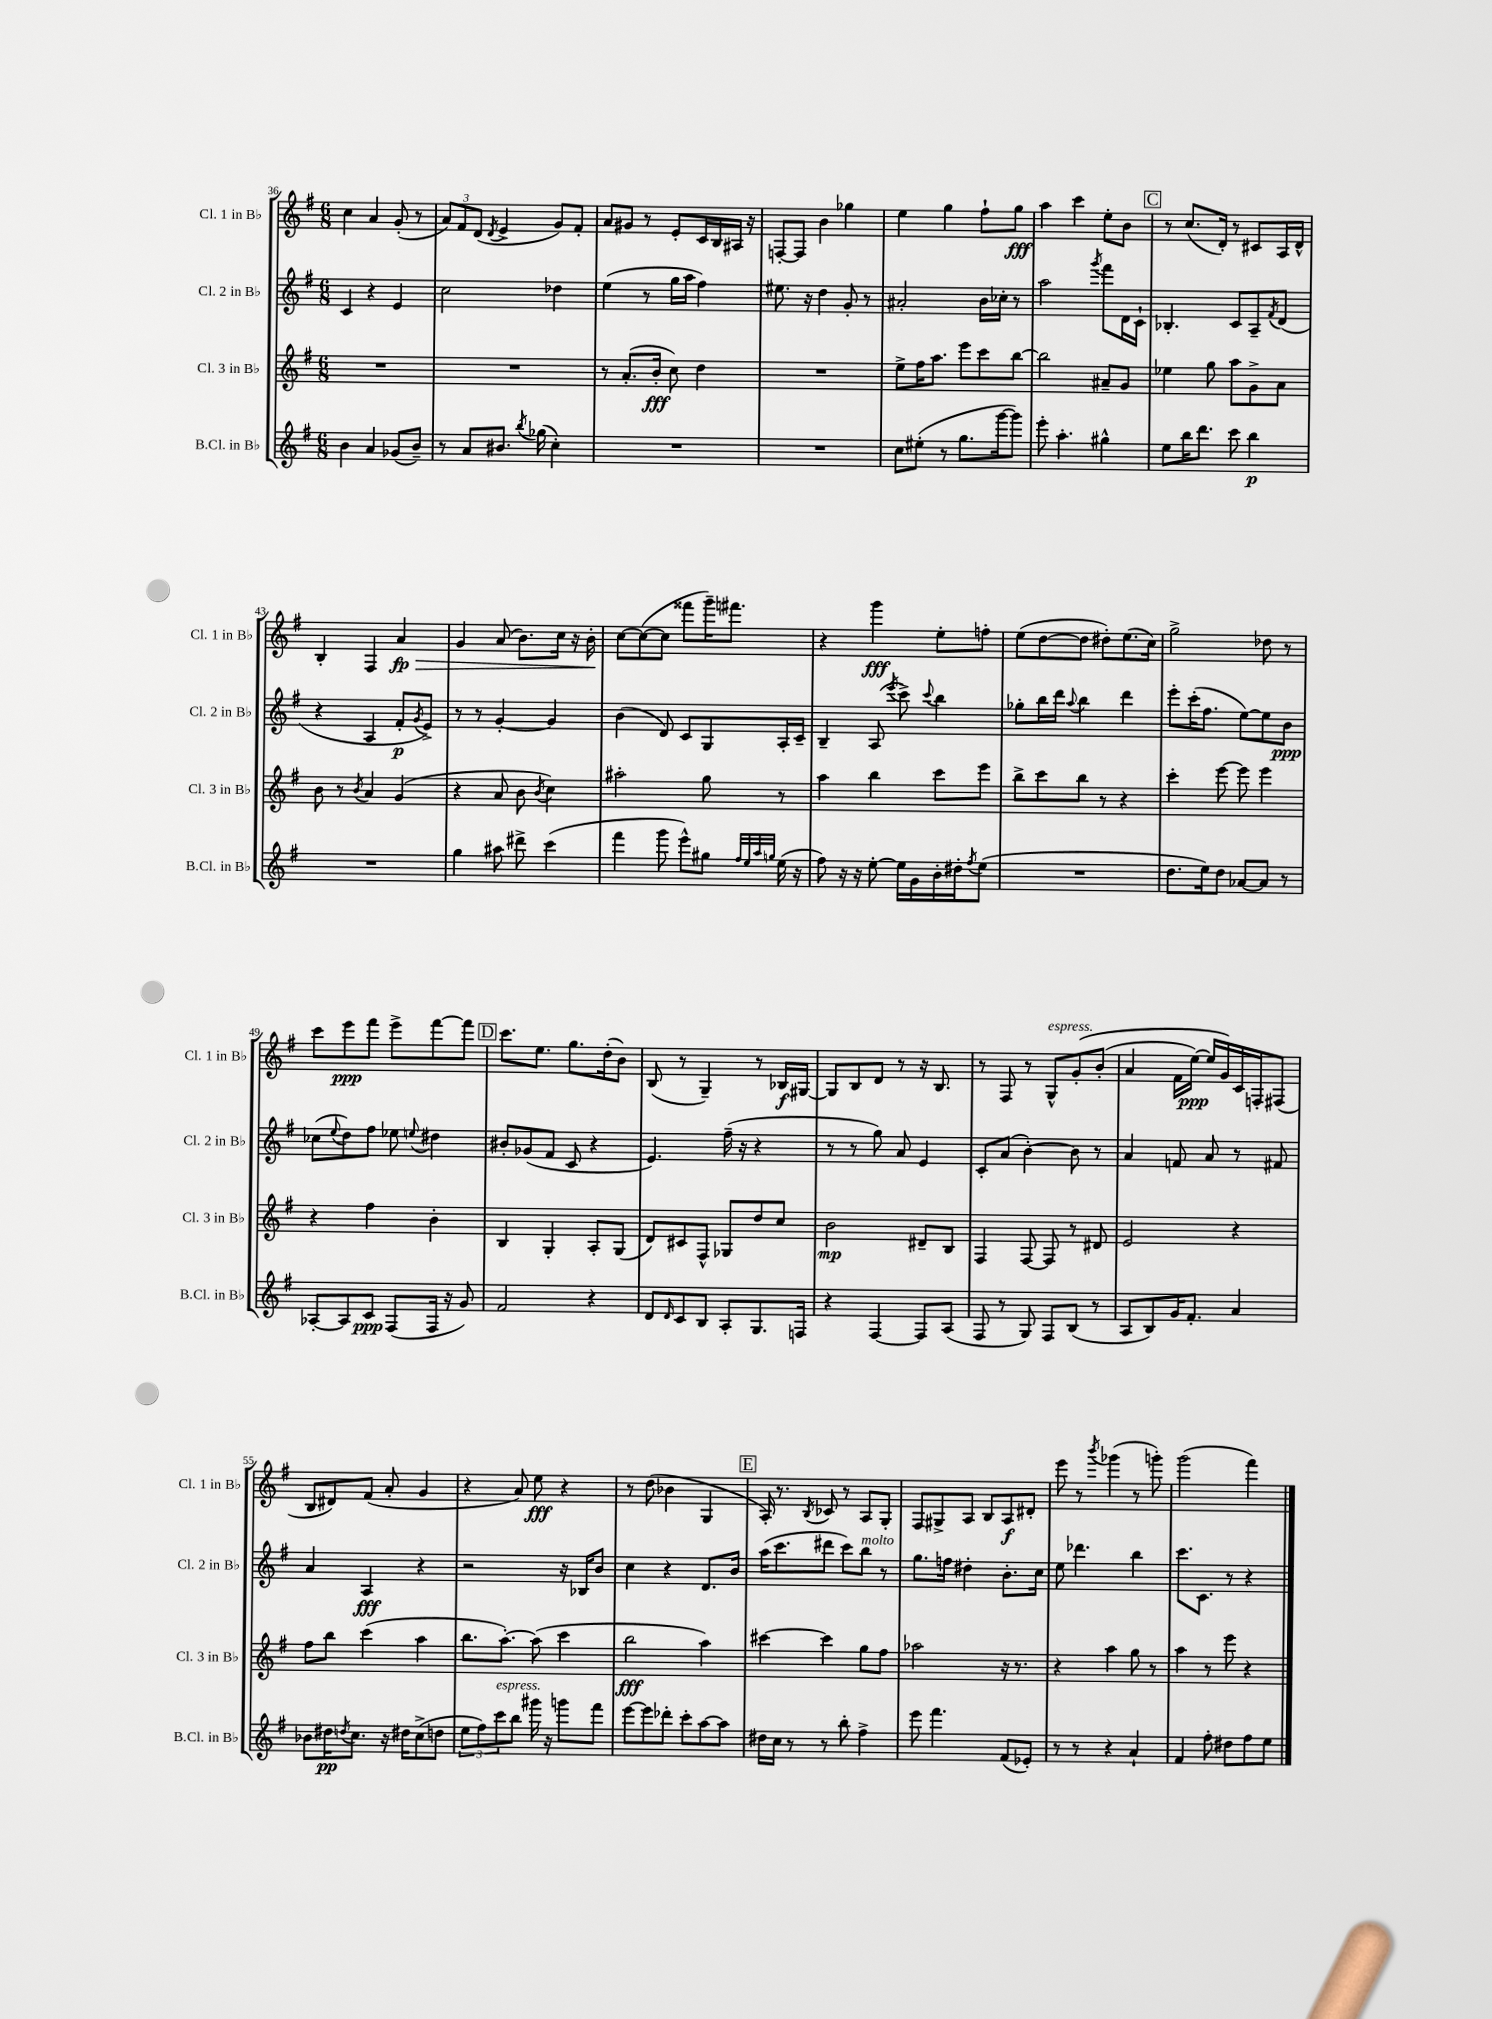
<<
\new StaffGroup <<
\new Staff = "s0" \with { instrumentName = "Cl. 1 in Bb" shortInstrumentName = "Cl. 1 in Bb" } {
    \clef treble \key g \major \numericTimeSignature \time 6/8
    c''4 a'4 g'8-.( r8 |
    \tuplet 3/2 { a'8) fis'8 d'8( } \acciaccatura { d'8 } e'4-> g'8) fis'8-. |
    a'8 gis'8 r8 e'8-. c'16 b16 ais16 r16 |
    f8~-. f8 b'4 ges''4 |
    e''4 g''4 fis''8-! g''8\fff |
    a''4 c'''4 e''8-. b'8 |
    \mark \markup { \box "C" } r8 c''8.( d'16-.) r8 cis'8 a16 d'16-^ |
    b4-. fis4 a'4\fp\> |
    g'4 a'8( b'8.) c''16 r16 b'16-.\! |
    c''8~ c''8~( c''8 fisis'''8 g'''16--) fis'''8. |
    r4 g'''4\fff e''8-. f''8-. |
    e''8( d''8~ d''8 dis''8-.) e''8.( c''16) |
    g''2-> des''8 r8 |
    c'''8 e'''8\ppp fis'''8 e'''8-> fis'''8~ fis'''8 |
    \mark \markup { \box "D" } c'''8. e''8. g''8. d''16-.( b'8) |
    b8( r8 g4--) r8 bes16\f gis16~ |
    gis8 b8 d'8 r8 r16 b8. |
    r8 fis8 r8 g8-^^\markup { \italic "espress." } g'8-.\( b'8-.( |
    a'4 fis'16 e''16~\ppp) e''16 g'16\) c'16 f16-. fis8( |
    b8 dis'8) fis'8( a'8-. g'4 |
    r4 a'8) e''8\fff r4 |
    r8 d''8( bes'4 g4 |
    \mark \markup { \box "E" } a16-.) r8. \acciaccatura { b8 } ces'8 r8 a8 g8-. |
    fis8 gis8-> a8 b8 a8\f dis'8-. |
    e'''8 r8 \acciaccatura { b'''8 } ges'''4( r8 g'''8-.) |
    g'''2( fis'''4) \bar "|." |
}
\new Staff = "s1" \with { instrumentName = "Cl. 2 in Bb" shortInstrumentName = "Cl. 2 in Bb" } {
    \clef treble \key g \major \numericTimeSignature \time 6/8
    c'4 r4 e'4 |
    c''2 des''4 |
    e''4( r8 g''16 a''16 fis''4) |
    eis''8. r16 d''4 g'8-. r8 |
    ais'2-. b'16 ces''16-. r8 |
    a''2 \acciaccatura { g'''8 } fis'''8 d'16 c'16-! |
    \mark \markup { \box "C" } bes4.-. c'8 a8-- \acciaccatura { fis'8 } d'8( |
    r4 a4 fis'8-.\p \acciaccatura { g'8 } e'8->) |
    r8 r8 g'4~-. g'4 |
    b'4( d'8) c'8 g8 a16-. c'16-- |
    b4-- a8( \acciaccatura { e'''8 } c'''8->) \appoggiatura { c'''8 } b''4 |
    ges''8-. b''16 d'''16 \appoggiatura { a''8 } b''4 d'''4 |
    e'''8-. c'''16-.( fis''8. e''8~) e''8 b'8\ppp |
    ces''8( \appoggiatura { e''8 } d''8) fis''8 ees''8 \appoggiatura { e''8 } dis''4 |
    \mark \markup { \box "D" } bis'8-. ges'8( fis'8 c'8 r4 |
    e'4.) fis''16--( r16 r4 |
    r8 r8 g''8) a'8 e'4 |
    c'8-. a'8( b'4~-.) b'8 r8 |
    a'4 f'8 a'8 r8 fis'8 |
    a'4 a4\fff r4 |
    r2 r16 bes16 b'8 |
    c''4 r4 d'8. b'16 |
    \mark \markup { \box "E" } a''16( c'''8. dis'''8 c'''8) b''8^\markup { \italic "molto" } r8 |
    g''8. f''16 dis''4-. b'8.-. c''16 |
    e''8 des'''4. b''4 |
    c'''8. c'8. r8 r4 \bar "|." |
}
\new Staff = "s2" \with { instrumentName = "Cl. 3 in Bb" shortInstrumentName = "Cl. 3 in Bb" } {
    \clef treble \key g \major \numericTimeSignature \time 6/8
    R2. |
    R2. |
    r8 a'8.-.( b'16-.\fff c''8) d''4 |
    R2. |
    e''8-> fis''16 a''8. e'''8 c'''8 b''8~ |
    b''2 ais'8-- g'8 |
    \mark \markup { \box "C" } ees''4 g''8 a''8 g'8-> a'8 |
    b'8 r8 \acciaccatura { b'8 } a'4 g'4( |
    r4 a'8 b'8 \acciaccatura { b'8 } c''4) |
    ais''2-. g''8 r8 |
    a''4 b''4 c'''8 e'''8 |
    b''8-> c'''8 b''8 r8 r4 |
    c'''4-. e'''8~ e'''8 e'''4 |
    r4 fis''4 b'4-. |
    \mark \markup { \box "D" } b4 g4-. a8-. g8( |
    d'8) cis'8 fis8-^ ges8 d''8 c''8 |
    b'2\mp dis'8-- b8 |
    fis4 fis8~ fis8 r8 dis'8 |
    e'2 r4 |
    fis''8 b''8 c'''4( a''4 |
    b''8. a''8.~-.) a''8( c'''4 |
    b''2\fff a''4) |
    \mark \markup { \box "E" } cis'''4~ cis'''4 g''8 fis''8 |
    aes''2 r16 r8. |
    r4 a''4 g''8 r8 |
    a''4 r8 e'''8 r4 \bar "|." |
}
\new Staff = "s3" \with { instrumentName = "B.Cl. in Bb" shortInstrumentName = "B.Cl. in Bb" } {
    \clef treble \key g \major \numericTimeSignature \time 6/8
    b'4 a'4 ges'8( b'8--) |
    r8 a'8 bis'8. \acciaccatura { b''8 } ges''16( c''4-.) |
    R2. |
    R2. |
    c''8 eis''8-.( r8 g''8. g'''16~ g'''8) |
    e'''8-. a''4.-. gis''4-^ |
    \mark \markup { \box "C" } e''8 b''16 d'''8. c'''8 b''4\p |
    R2. |
    g''4 ais''8 dis'''8-> c'''4( |
    fis'''4 g'''8 e'''8-^) gis''8 \grace { fis''32 e''32 a''32 g''32 } e''16( r16 |
    fis''8) r16 r16 e''8~-. e''16 g'16 b'16-. dis''16-. \acciaccatura { fis''8 } e''8( |
    R2. |
    d''8. e''16) d''8 aes'8~ aes'8 r8 |
    aes8~-. aes8 c'8\ppp fis8( fis16 r16 g'8) |
    \mark \markup { \box "D" } fis'2 r4 |
    d'8 \grace { d'16 } c'8 b8 a8-. g8. f16 |
    r4 fis4~ fis8 a8( |
    fis8 r8 g8) fis8 b8( r8 |
    a8 b8) g'16 fis'8.-. a'4 |
    bes'8 dis''16\pp \acciaccatura { d''8 } c''8. r16 dis''16 c''8->( d''8 |
    \tuplet 3/2 { e''8 fis''8) c'''8^\markup { \italic "espress." } } b''8 gis'''16 r16 g'''8 fis'''8 |
    e'''8~ e'''8 des'''8-. c'''8-. a''8~ a''8 |
    \mark \markup { \box "E" } dis''16 c''16 r8 r8 b''8-. fis''4-> |
    e'''8 fis'''4. fis'8( ees'8-.) |
    r8 r8 r4 a'4-! |
    fis'4 fis''8-. dis''8 fis''8 e''8 \bar "|." |
}
>>
>>
\layout { \context { \Score currentBarNumber = #36 } }
